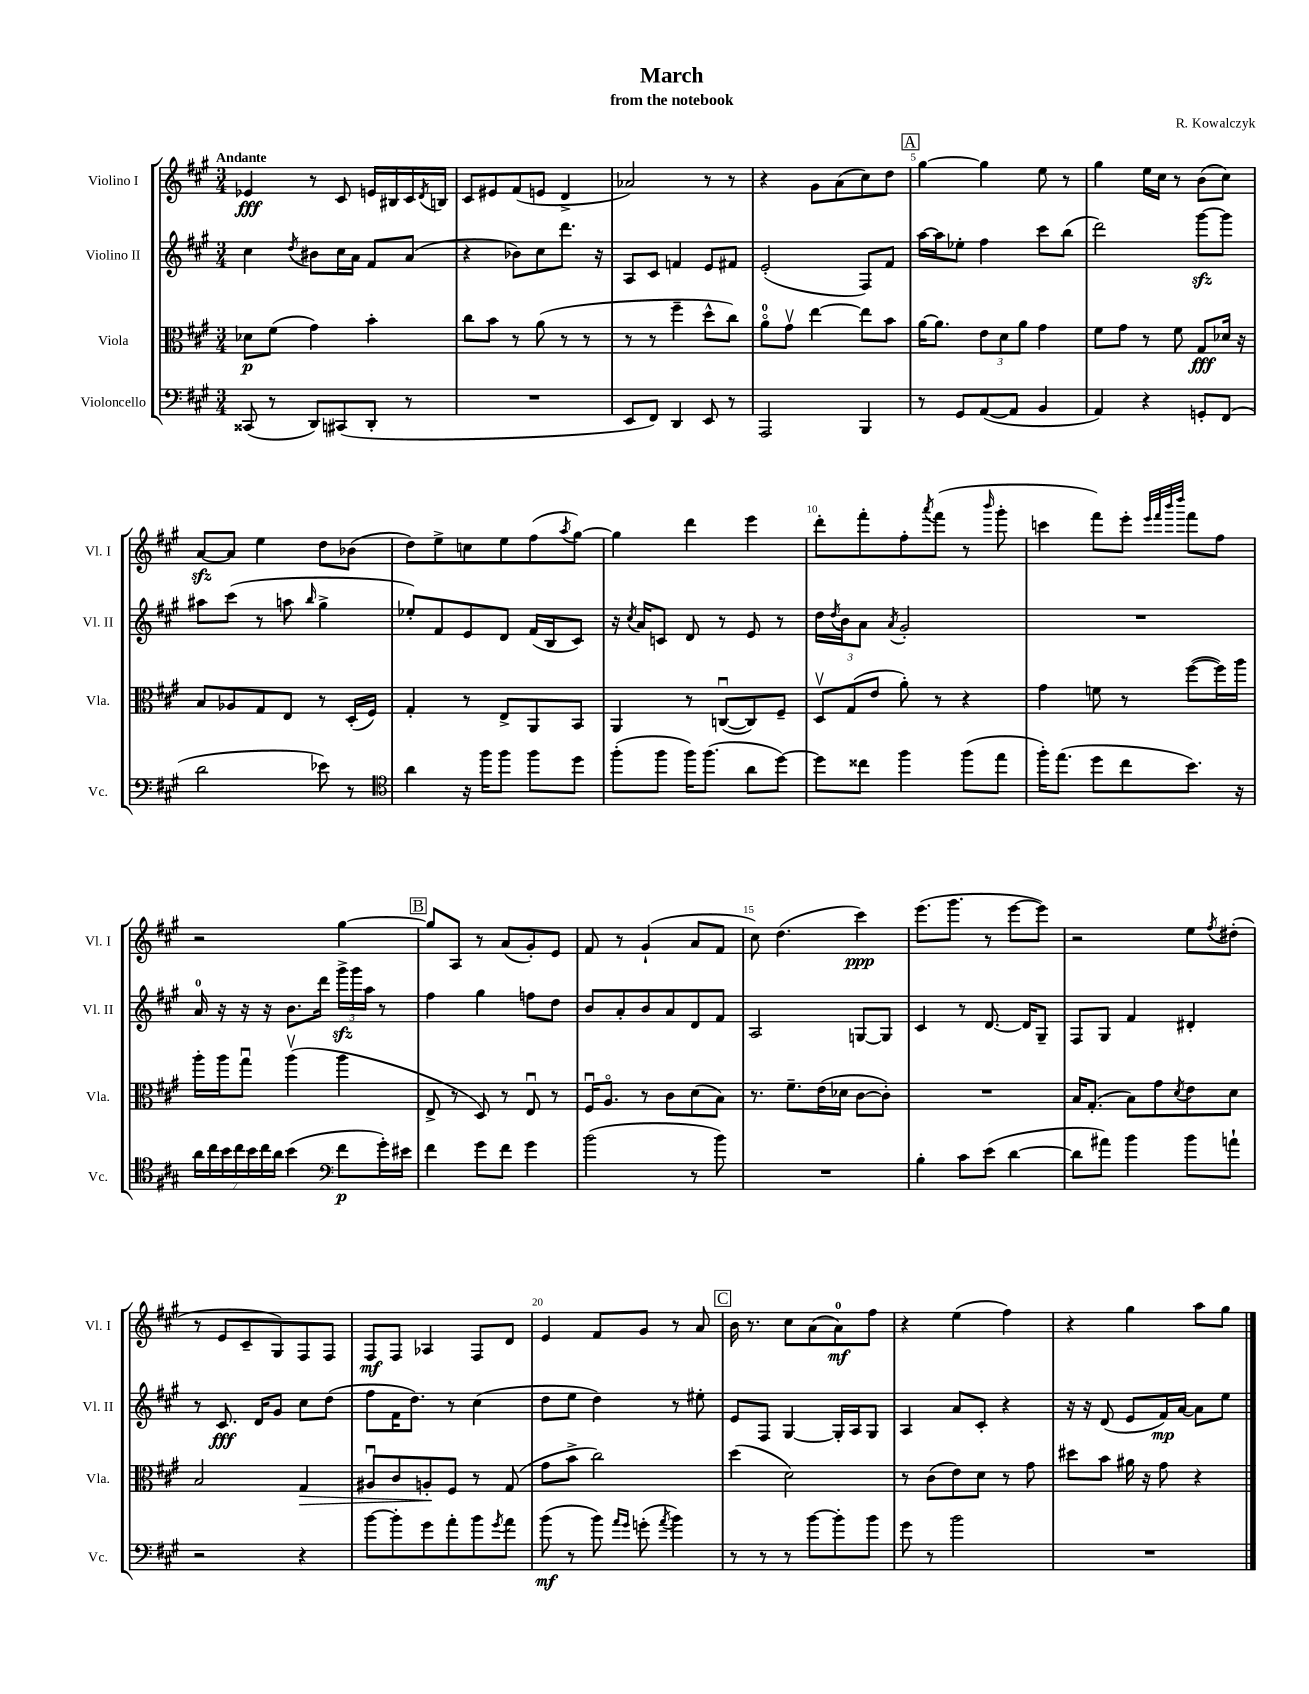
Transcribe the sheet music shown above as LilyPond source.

\header { title = "March" composer = "R. Kowalczyk" subtitle = "from the notebook" }
<<
\new StaffGroup <<
\new Staff = "s0" \with { instrumentName = "Violino I" shortInstrumentName = "Vl. I" } {
    \clef treble \key a \major \numericTimeSignature \time 3/4 \tempo "Andante"
    ees'4\fff r8 cis'8 e'16 bis16 cis'16 \acciaccatura { d'8 } b16 |
    cis'8 eis'8 fis'8( e'8 d'4-> |
    aes'2) r8 r8 |
    r4 gis'8 a'8( cis''8) d''8 |
    \mark \markup { \box "A" } gis''4~ gis''4 e''8 r8 |
    gis''4 e''16 cis''16 r8 b'8( cis''8) |
    a'8~\sfz a'8 e''4 d''8 bes'8( |
    d''8) e''8-> c''8 e''8 fis''8( \acciaccatura { a''8 } gis''8~) |
    gis''4 d'''4 e'''4 |
    d'''8-. fis'''8-. fis''8-. \acciaccatura { a'''8 } fis'''8( r8 \grace { b'''16 } gis'''8-. |
    c'''4 fis'''8) e'''8-. \grace { e'''32 fis'''32 b'''32 d''''32 } fis'''8 fis''8 |
    r2 gis''4~ |
    \mark \markup { \box "B" } gis''8 a8 r8 a'8( gis'8-.) e'8 |
    fis'8 r8 gis'4-!( a'8 fis'8 |
    cis''8) d''4.( cis'''4\ppp) |
    e'''8.( gis'''8. r8 e'''8~ e'''8) |
    r2 e''8 \acciaccatura { fis''8 } dis''8-.( |
    r8 e'8 cis'8-- gis8) fis8 fis8 |
    fis8\mf fis8 aes4 fis8 d'8 |
    e'4 fis'8 gis'8 r8 a'8 |
    \mark \markup { \box "C" } b'16 r8. cis''8 a'8( a'8-0\mf) fis''8 |
    r4 e''4( fis''4) |
    r4 gis''4 a''8 gis''8 \bar "|." |
}
\new Staff = "s1" \with { instrumentName = "Violino II" shortInstrumentName = "Vl. II" } {
    \clef treble \key a \major \numericTimeSignature \time 3/4
    cis''4 \acciaccatura { d''8 } bis'8 cis''16 a'16 fis'8 a'8( |
    r4 bes'8) cis''8 d'''8. r16 |
    a8 cis'8 f'4 e'8 fis'8 |
    e'2-.( fis8) fis'8 |
    \mark \markup { \box "A" } a''16~ a''16 ees''8-. fis''4 cis'''8 b''8( |
    d'''2) gis'''8~\sfz gis'''8 |
    ais''8 cis'''8( r8 a''8 \grace { b''16 } gis''4-> |
    ees''8-.) fis'8 e'8 d'8 fis'16( b16 cis'8) |
    r16 \acciaccatura { cis''8 } a'16 c'8 d'8 r8 e'8 r8 |
    d''16 \acciaccatura { d''8 } b'16 a'8 \acciaccatura { a'8 } gis'2-. |
    R2. |
    a'16-0 r16 r16 r16 b'8. d'''16 \tuplet 3/2 { gis'''16->\sfz gis'''16 a''16 } r8 |
    \mark \markup { \box "B" } fis''4 gis''4 f''8 d''8 |
    b'8 a'8-. b'8 a'8 d'8 fis'8 |
    a2 g8~ g8 |
    cis'4 r8 d'8.~ d'16 gis8-- |
    fis8 gis8 fis'4 dis'4-. |
    r8 cis'8.\fff d'16 gis'8 cis''8 d''8( |
    fis''8 fis'16 d''8.) r8 cis''4( |
    d''8 e''8 d''4) r8 eis''8-. |
    \mark \markup { \box "C" } e'8 fis8 gis4~ gis16-. a16 gis8 |
    a4 a'8 cis'8-. r4 |
    r16 r16 d'8( e'8 fis'16\mp) a'16~ a'8 e''8 \bar "|." |
}
\new Staff = "s2" \with { instrumentName = "Viola" shortInstrumentName = "Vla." } {
    \clef alto \key a \major \numericTimeSignature \time 3/4
    des'8\p fis'8( gis'4) b'4-. |
    cis''8 b'8 r8 a'8( r8 r8 |
    r8 r8 fis''4-- d''8-^ cis''8) |
    a'8-0\flageolet gis'8\upbow e''4~ e''8 b'8 |
    \mark \markup { \box "A" } a'16~ a'8. \tuplet 3/2 { e'8 d'8 a'8 } gis'4 |
    fis'8 gis'8 r8 fis'8 gis8\fff des'16 r16 |
    b8 aes8 gis8 e8 r8 d16-.( fis16) |
    gis4-. r8 e8-> a,8 b,8 |
    a,4 r8 c8~\downbow( c8) fis8-- |
    \tuplet 3/2 { d8\upbow gis8( e'8 } a'8-.) r8 r4 |
    gis'4 f'8 r8 fis''8~( fis''16) a''16 |
    a''16-. a''16 gis''8\downbow a''4\upbow( a''4 |
    \mark \markup { \box "B" } e8-> r8 d8) r8 e8\downbow r8 |
    fis16\downbow a8.\flageolet r8 cis'8 d'8( b8) |
    r8. fis'8.-- e'16( des'16 cis'8~ cis'8-.) |
    R2. |
    b16 gis8.-.( b8) gis'8 \acciaccatura { d'8 } e'8 d'8 |
    b2 gis4\> |
    ais8\downbow cis'8 a8-.\! fis8 r8 gis8( |
    gis'8 b'8-> cis''2) |
    \mark \markup { \box "C" } d''4( d'2) |
    r8 cis'8( e'8) d'8 r8 gis'8 |
    dis''8 b'8 ais'16 r16 gis'8 r4 \bar "|." |
}
\new Staff = "s3" \with { instrumentName = "Violoncello" shortInstrumentName = "Vc." } {
    \clef bass \key a \major \numericTimeSignature \time 3/4
    cisis,8( r8 d,8) cis,8( d,8-. r8 |
    R2. |
    e,8 fis,8) d,4 e,8 r8 |
    a,,2 b,,4 |
    \mark \markup { \box "A" } r8 gis,8 a,8~( a,8 b,4 |
    a,4) r4 g,8-. fis,8( |
    d'2 ees'8) r8 |
    \clef tenor a'4 r16 fis''16 fis''8 fis''8 d''8 |
    fis''8-.( fis''8 fis''16) fis''8.( a'8 d''8~) |
    d''8 cisis''8 fis''4 fis''8( e''8 |
    fis''16-.) e''8.( d''8 cis''8 b'8.) r16 |
    \tuplet 7/4 { a'16 cis''16 b'16 cis''16 b'16 cis''16 a'16 } b'4( \clef bass fis'8\p gis'16-.) eis'16 |
    \mark \markup { \box "B" } fis'4 gis'8 fis'8 gis'4 |
    b'2( r8 b'8) |
    R2. |
    b4-. cis'8 e'8( d'4~ |
    d'8 ais'8) b'4 b'8 a'8-! |
    r2 r4 |
    b'8~ b'8-. gis'8 a'8-. b'8 \acciaccatura { gis'8 } a'8 |
    b'8\mf( r8 b'8) \grace { a'16 gis'16 } g'8-.( \acciaccatura { a'8 } b'4) |
    \mark \markup { \box "C" } r8 r8 r8 b'8~ b'8-. b'8 |
    gis'8 r8 b'2 |
    R2. \bar "|." |
}
>>
>>
\layout { \context { \Score \override BarNumber.break-visibility = ##(#f #t #t) barNumberVisibility = #(every-nth-bar-number-visible 5) } }
